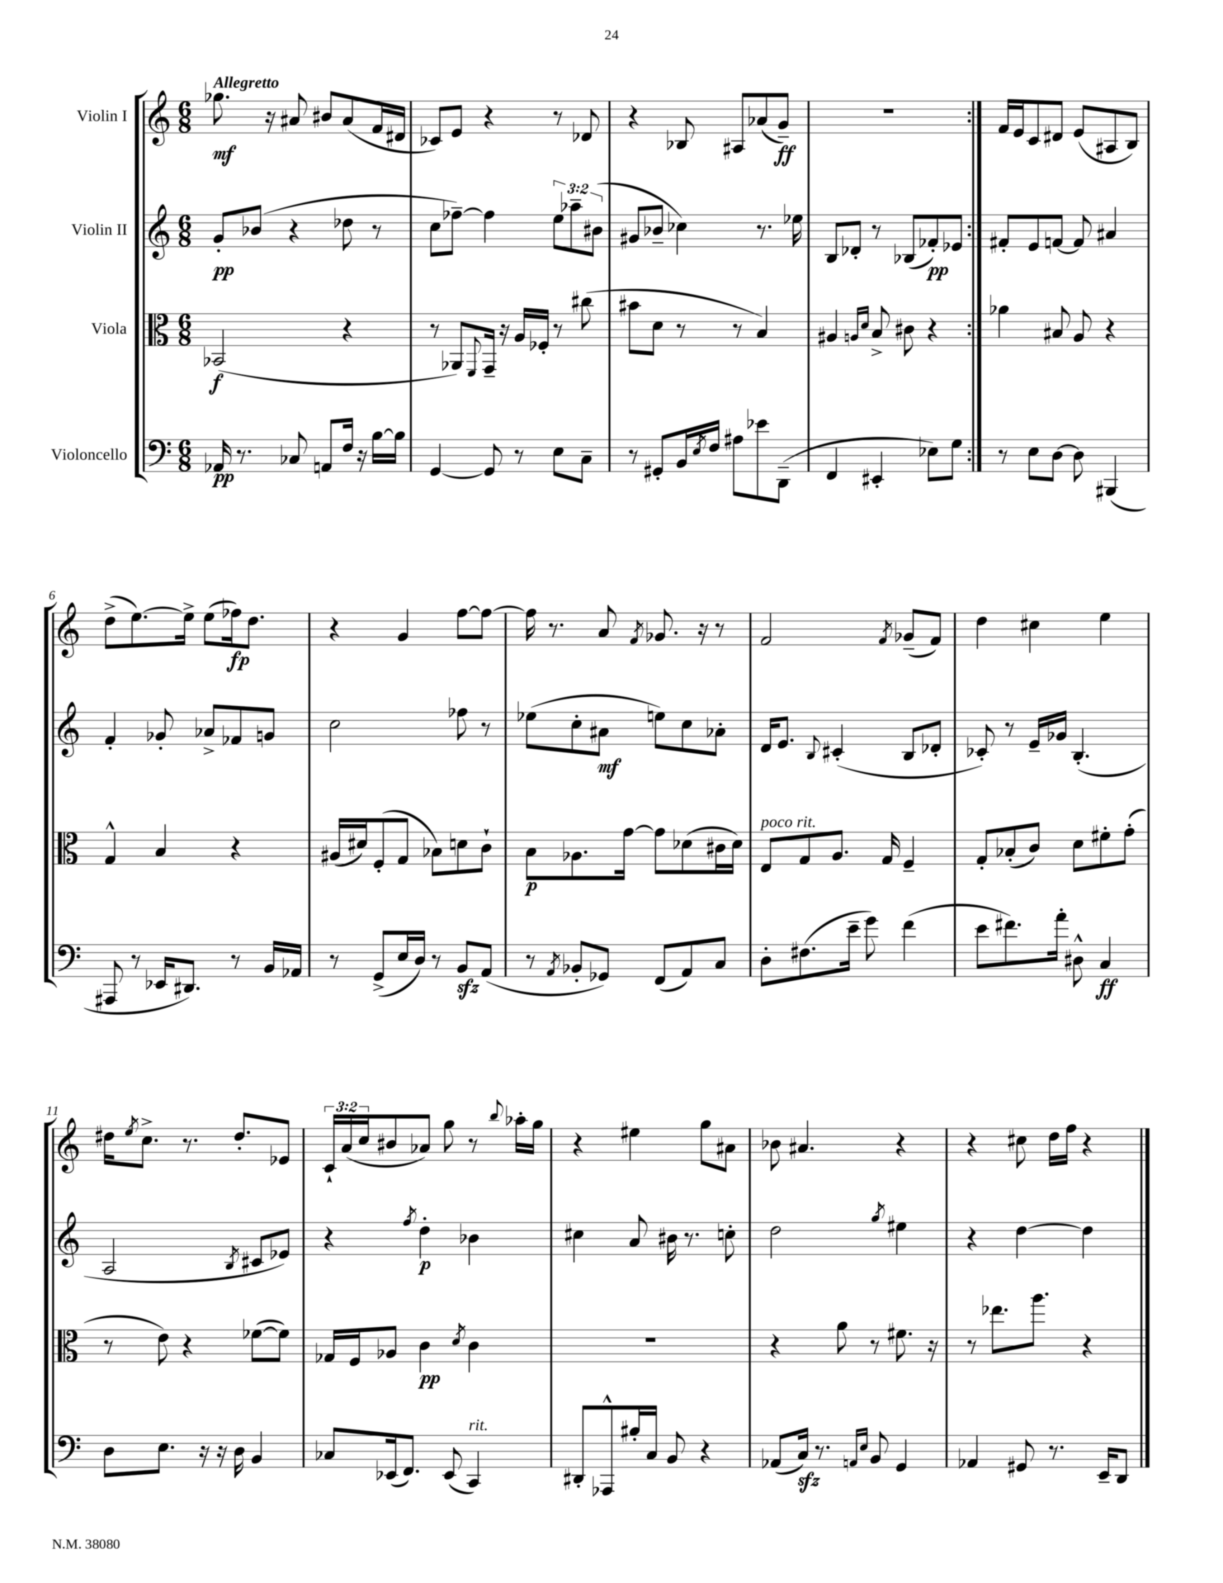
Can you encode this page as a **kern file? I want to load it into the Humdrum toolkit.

**kern	**dynam	**kern	**dynam	**kern	**dynam	**kern	**dynam
*part4	*part4	*part3	*part3	*part2	*part2	*part1	*part1
*staff4	*staff4	*staff3	*staff3	*staff2	*staff2	*staff1	*staff1
*I"Violoncello	*	*I"Viola	*	*I"Violin II	*	*I"Violin I	*
*clefF4	*	*clefC3	*	*clefG2	*	*clefG2	*
*k[]	*	*k[]	*	*k[]	*	*k[]	*
*M6/8	*	*M6/8	*	*M6/8	*	*M6/8	*
=1	=1	=1	=1	=1	=1	=1	=1
!	!	!	!	!	!	!LO:TX:a:B:t=Allegretto	!
16AA-X/	pp	(2BB-X/	f	8g'/L	pp	8.gg-X\	mf
8.r	.	.	.	.	.	.	.
.	.	.	.	(8b-X/J	.	.	.
.	.	.	.	.	.	16r	.
8C-X/	.	.	.	4r	.	8a#X/	.
8AAn/L	.	.	.	.	.	8b#X/L	.
16F/Jk	.	4r	.	8dd-X\	.	(8a#/	.
16r	.	.	.	.	.	.	.
[16B\LL	.	.	.	8r	.	16f/L	.
16B\JJ]	.	.	.	.	.	16d#X/JJ	.
=2	=2	=2	=2	=2	=2	=2	=2
[4GG/	.	8r	.	8cc\L	.	8c-X/L)	.
.	.	8AA-X/L)	.	[8ff-X~\J)	.	8e/J	.
.	.	8qqFF/	.	.	.	.	.
8GG/]	.	16GG~/Jk	.	4ff-\]	.	4r	.
.	.	16r	.	.	.	.	.
8r	.	16A/LL	.	.	.	.	.
.	.	16F-X'/JJ	.	.	.	.	.
8E\L	.	8r	.	12ee\L	.	8r	.
.	.	.	.	12aa-X~\	.	.	.
8C~\J	.	(8cc#X\	.	.	.	8d-X/	.
.	.	.	.	(12b#X\J	.	.	.
=3	=3	=3	=3	=3	=3	=3	=3
8r	.	8b#X\L	.	8g#X/L	.	4r	.
8GG#X'/L	.	8d\J	.	8b-X~/J	.	.	.
16BB/L	.	8r	.	4cc-X\)	.	8B-X/	.
8qE/	.	.	.	.	.	.	.
16F/JJ	.	.	.	.	.	.	.
8A#X\L	.	8r	.	.	.	8A#X/L	.
8e-X\	.	4B/)	.	8.r	.	(8a-X/	.
(8DD~\J	.	.	.	.	.	8g~/J)	ff
.	.	.	.	16ee-X\	.	.	.
=4	=4	=4	=4	=4	=4	=4	=4
4FF/	.	4A#X/	.	8B/L	.	2.r	.
.	.	.	.	8d-X'/J	.	.	.
.	.	16qqAn/LL	.	.	.	.	.
.	.	16qqd/JJ	.	.	.	.	.
4EE#X'/	.	8B^/	.	8r	.	.	.
.	.	8c#X\	.	(8B-X/L	.	.	.
8E-X\L)	.	4r	.	8f-X'/)	pp	.	.
8G\J	.	.	.	8e-X/J	.	.	.
=5:|!	=5:|!	=5:|!	=5:|!	=5:|!	=5:|!	=5:|!	=5:|!
8r	.	4a-X\	.	8f#X'/L	.	16f/LL	.
.	.	.	.	.	.	16e/J	.
8E\L	.	.	.	8e/	.	8c/	.
[8D\J	.	8B#X/	.	[8fn/J	.	8d#X/J	.
8D\]	.	8A/	.	8f/]	.	(8e/L	.
(4BBB#X/	.	4r	.	4a#X/	.	8A#X/	.
.	.	.	.	.	.	8B/J)	.
!!LO:LB:g=z
=6	=6	=6	=6	=6	=6	=6	=6
8AAA#X/	.	4G^^/	.	4f'/	.	(8dd^\L	.
8r	.	.	.	.	.	[8.ee\)	.
16EE-X/KL	.	4B/	.	8g-X'/	.	.	.
8.DD#X/J)	.	.	.	.	.	16ee^\Jk]	.
.	.	.	.	8a-X^/L	.	(8ee\L	.
8r	.	4r	.	8f-X/	.	16ff-X\k)	fp
.	.	.	.	.	.	8.dd\J	.
16BB/LL	.	.	.	8gn/J	.	.	.
16AA-X/JJ	.	.	.	.	.	.	.
=7	=7	=7	=7	=7	=7	=7	=7
8r	.	(16A#X/LL	.	2cc\	.	4r	.
.	.	16d#X/J)	.	.	.	.	.
(8GG^/L	.	(8F'/	.	.	.	.	.
16E/L	.	8G/J	.	.	.	4g/	.
16D/JJ)	.	.	.	.	.	.	.
8r	.	8B-X\L)	.	.	.	.	.
8BBzz/L	.	8dn\	.	8ff-X\	.	[8ff\L	.
(8AA/J	.	8c`\J	.	8r	.	8ff\J_	.
=8	=8	=8	=8	=8	=8	=8	=8
8r	.	8B\L	p	(8ee-X\L	.	16ff\]	.
.	.	.	.	.	.	8.r	.
8qAA/	.	.	.	.	.	.	.
8BB-X'/L	.	8.A-X\	.	8cc'\	.	.	.
8GG-X/J)	.	.	.	8a#X\J	mf	8a/	.
.	.	[16g\Jk	.	.	.	.	.
.	.	.	.	.	.	8qf/	.
(8FF/L	.	8g\L]	.	8een\L)	.	8.g-X/	.
8AA/)	.	(8d-X\	.	8cc\	.	.	.
.	.	.	.	.	.	16r	.
8C/J	.	16c#X\L	.	8a-X'\J	.	8r	.
.	.	16d-\JJ)	.	.	.	.	.
=9	=9	=9	=9	=9	=9	=9	=9
!	!	!LO:TX:a:i:t=poco rit.	!	!	!	!	!
8D'\L	.	8E/L	.	16d/KL	.	2f/	.
.	.	.	.	8.e/J	.	.	.
(8.F#X\	.	8G/	.	.	.	.	.
.	.	.	.	8qqB/	.	.	.
.	.	8.A/J	.	(4c#X'/	.	.	.
16e~\Jk	.	.	.	.	.	.	.
8g\)	.	.	.	.	.	.	.
.	.	16G/	.	.	.	.	.
.	.	.	.	.	.	8qf/	.
(4f\	.	4F~/	.	8B/L	.	(8g-X~/L	.
.	.	.	.	8d-X'/J	.	8f/J)	.
=10	=10	=10	=10	=10	=10	=10	=10
8e\L	.	8G'/L	.	8c-X'/)	.	4dd\	.
8.f#X\)	.	(8B-X'/	.	8r	.	.	.
.	.	8c/J)	.	16e~/LL	.	4cc#X\	.
16a'\Jk	.	.	.	16g-X/JJ	.	.	.
8D#X^^\	.	8d\L	.	(4.B'/	.	.	.
4C/	ff	8f#X'\	.	.	.	4ee\	.
.	.	(8g'\J	.	.	.	.	.
!!LO:LB:g=z
=11	=11	=11	=11	=11	=11	=11	=11
8D\L	.	8r	.	2A/	.	16dd#X\KL	.
.	.	.	.	.	.	8qee/	.
.	.	.	.	.	.	8.cc^\J	.
8.E\J	.	8e\)	.	.	.	.	.
.	.	4r	.	.	.	8.r	.
16r	.	.	.	.	.	.	.
16r	.	.	.	.	.	.	.
16D\	.	.	.	.	.	8.dd#'/L	.
.	.	.	.	8qB/	.	.	.
4BB/	.	([8f-X\L	.	8c#X/L	.	.	.
.	.	8f-\J])	.	8e-X/J)	.	8e-X/J	.
=12	=12	=12	=12	=12	=12	=12	=12
8C-X/L	.	16G-X/LL	.	4r	.	24c`/LL	.
.	.	.	.	.	.	(24a/	.
.	.	16F/J	.	.	.	.	.
.	.	.	.	.	.	24cc/J	.
(16EE-X/k	.	8A-X/J	.	.	.	8b#X/	.
8.FF/J)	.	.	.	.	.	.	.
.	.	.	.	8qff/	.	.	.
.	.	4c\	pp	4dd'\	p	8a-X/J)	.
(8EE-/	.	.	.	.	.	8gg\	.
.	.	8qd/	.	.	.	.	.
!LO:TX:a:i:t=rit.	!	!	!	!	!	!	!
4CC/)	.	4c\	.	4b-X\	.	8r	.
.	.	.	.	.	.	8qqbb/	.
.	.	.	.	.	.	16aa-X'\LL	.
.	.	.	.	.	.	16gg\JJ	.
=13	=13	=13	=13	=13	=13	=13	=13
8DD#X'/L	.	2.r	.	4cc#X\	.	4r	.
8AAA-X^^/	.	.	.	.	.	.	.
16B#X'/L	.	.	.	8a/	.	4ee#X\	.
16C/JJ	.	.	.	.	.	.	.
8BB/	.	.	.	16b#X\	.	.	.
.	.	.	.	8.r	.	.	.
4r	.	.	.	.	.	8gg\L	.
.	.	.	.	8ccn'\	.	8a#X\J	.
=14	=14	=14	=14	=14	=14	=14	=14
(8AA-X/L	.	4r	.	2dd\	.	8b-X\	.
16Czz/Jk)	.	.	.	.	.	4.a#X/	.
8.r	.	.	.	.	.	.	.
.	.	8a\	.	.	.	.	.
16qqAAn/LL	.	.	.	.	.	.	.
16qqE/JJ	.	.	.	.	.	.	.
8BB/	.	8r	.	.	.	.	.
.	.	.	.	8qgg/	.	.	.
4GG/	.	8.f#X\	.	4ee#X\	.	4r	.
.	.	16r	.	.	.	.	.
=15	=15	=15	=15	=15	=15	=15	=15
4AA-X/	.	8r	.	4r	.	4r	.
.	.	8.ee-X\L	.	.	.	.	.
8GG#X/	.	.	.	[4dd\	.	8cc#X\	.
.	.	8.aa\J	.	.	.	.	.
8.r	.	.	.	.	.	16dd\LL	.
.	.	.	.	.	.	16ff\JJ	.
.	.	4r	.	4dd\]	.	4r	.
16EE~/KL	.	.	.	.	.	.	.
8DD/J	.	.	.	.	.	.	.
==	==	==	==	==	==	==	==
*-	*-	*-	*-	*-	*-	*-	*-
